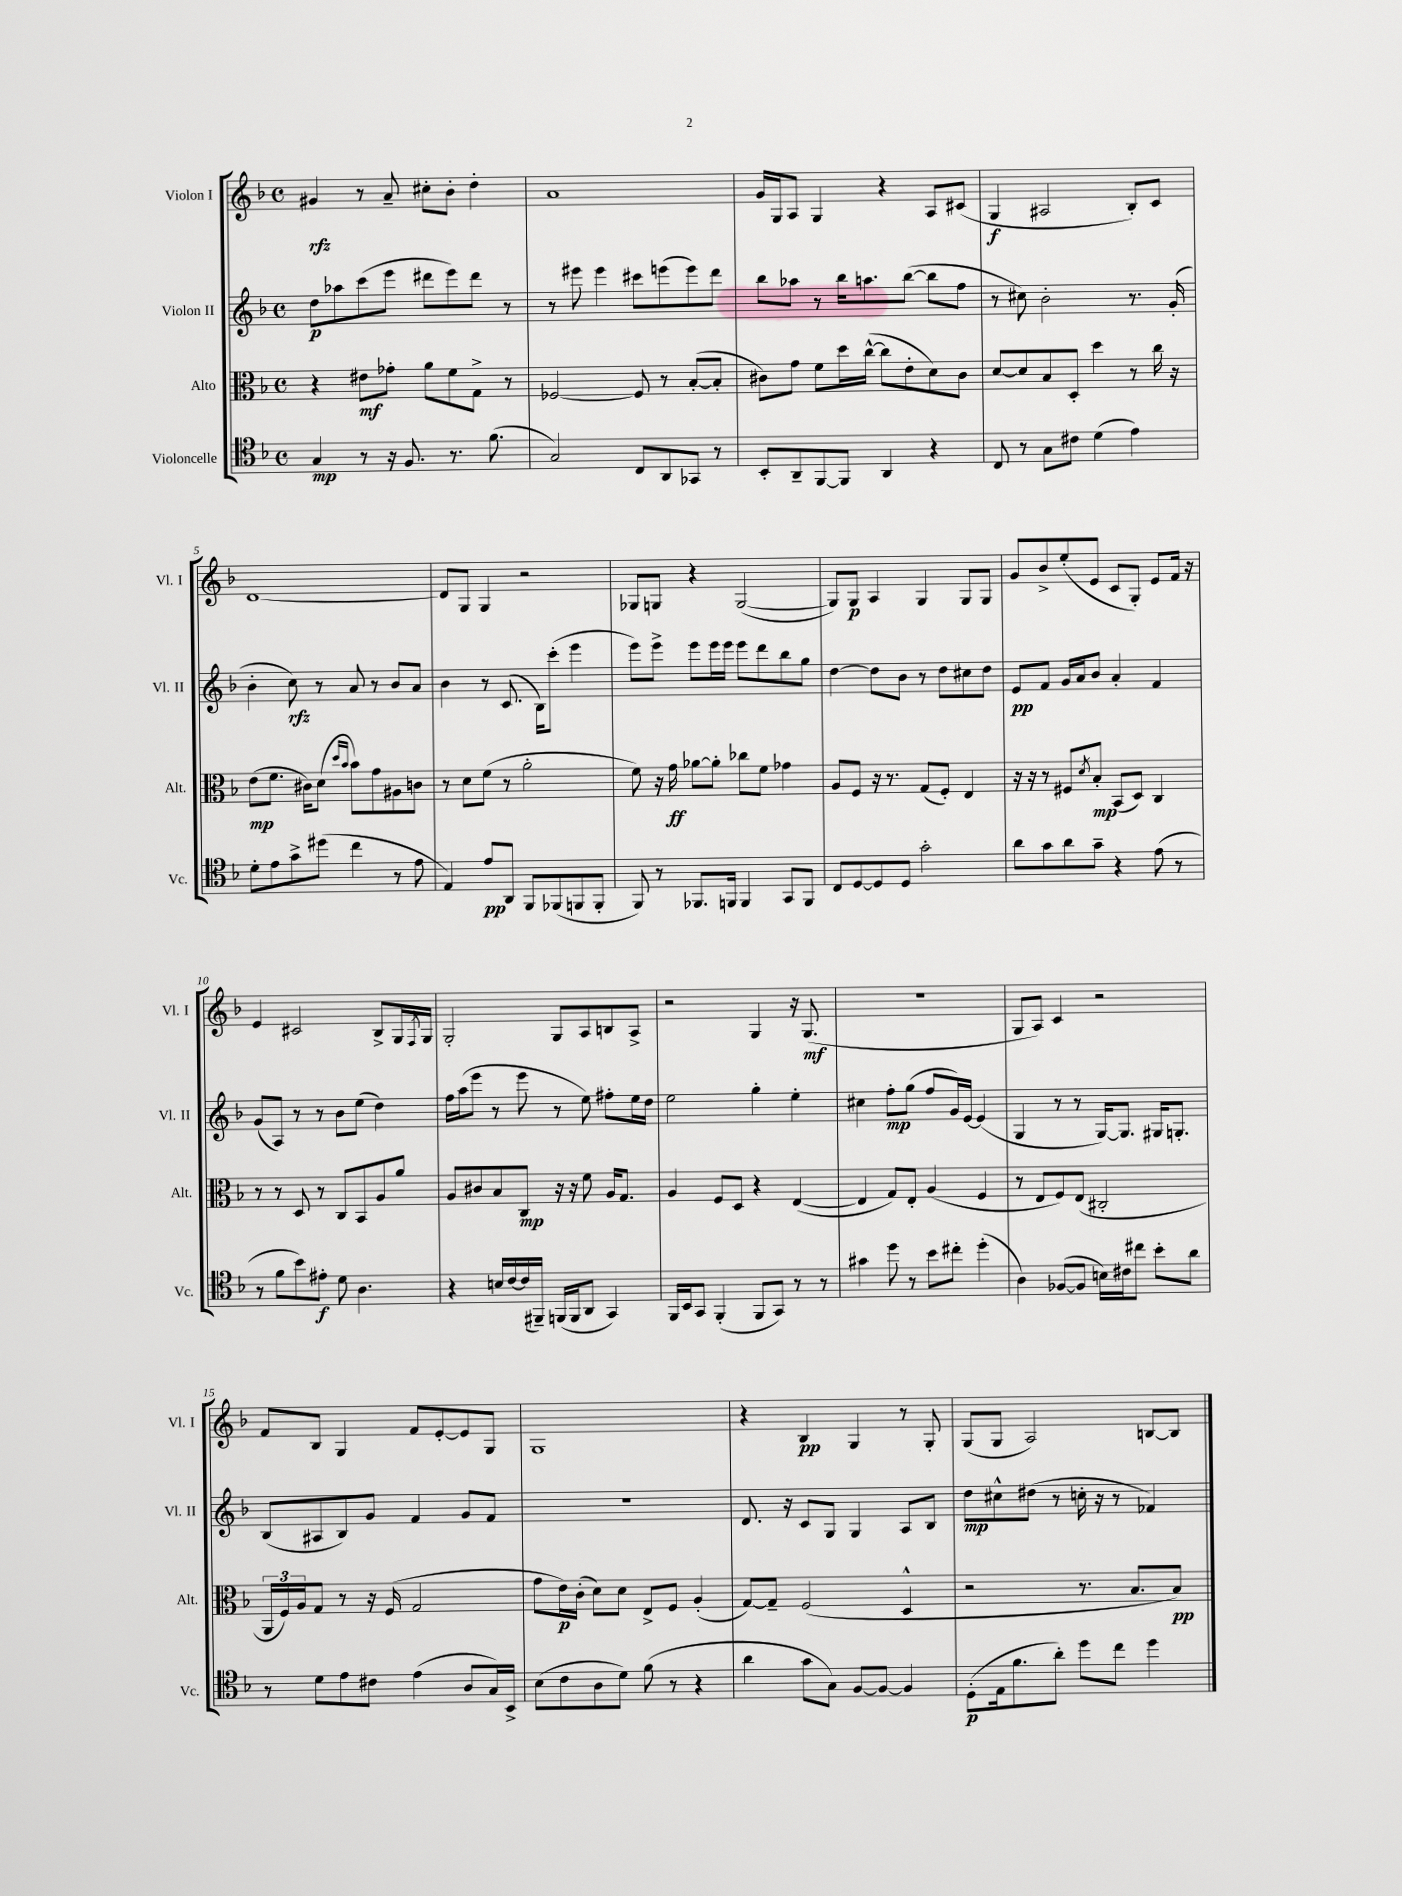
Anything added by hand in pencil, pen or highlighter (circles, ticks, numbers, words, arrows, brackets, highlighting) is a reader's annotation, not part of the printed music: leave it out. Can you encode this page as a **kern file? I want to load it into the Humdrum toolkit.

**kern	**dynam	**kern	**dynam	**kern	**dynam	**kern	**dynam
*part4	*part4	*part3	*part3	*part2	*part2	*part1	*part1
*staff4	*staff4	*staff3	*staff3	*staff2	*staff2	*staff1	*staff1
*I"Violoncelle	*	*I"Alto	*	*I"Violon II	*	*I"Violon I	*
*I'Vc.	*	*I'Alt.	*	*I'Vl. II	*	*I'Vl. I	*
*clefC4	*	*clefC3	*	*clefG2	*	*clefG2	*
*k[b-]	*	*k[b-]	*	*k[b-]	*	*k[b-]	*
*M4/4	*	*M4/4	*	*M4/4	*	*M4/4	*
*met(c)	*	*met(c)	*	*met(c)	*	*met(c)	*
=1	=1	=1	=1	=1	=1	=1	=1
4G/	mp	4r	.	8dd\L	p	4g#X/	rfz
.	.	.	.	8aa-X\	.	.	.
8r	.	8e#X\L	mf	(8ccc\	.	8r	.
16r	.	8g-X'\J	.	8eee\J	.	8a~/	.
8.F/	.	.	.	.	.	.	.
.	.	8a\L	.	8ddd#X\L	.	8cc#X'\L	.
8.r	.	8f\	.	8eee\)	.	8b-'\J	.
.	.	8G^\J	.	8ddd#\J	.	4dd'\	.
(8.f\	.	.	.	.	.	.	.
.	.	8r	.	8r	.	.	.
=2	=2	=2	=2	=2	=2	=2	=2
2G/)	.	[2F-X/	.	8r	.	1a	.
.	.	.	.	8eee#X\	.	.	.
.	.	.	.	4eee#\	.	.	.
8C/L	.	8F-/]	.	8ccc#X\L	.	.	.
8AA/	.	8r	.	(8eeen\	.	.	.
8GG-X/J	.	([8B-'/L	.	8eee\)	.	.	.
8r	.	8B-'/J]	.	8ddd\J	.	.	.
=3	=3	=3	=3	=3	=3	=3	=3
8BB-'/L	.	8c#X\L)	.	8bb-\L	.	16g/LL	.
.	.	.	.	.	.	16G/J	.
8AA~/	.	8g\J	.	8aa-X\J	.	8A/J	.
[8FF/	.	8f\L	.	8r	.	4G/	.
8FF/J]	.	16dd\L	.	16bb-\KL	.	.	.
.	.	([16cc^^\JJ	.	8.aan\	.	.	.
4AA/	.	8cc\L]	.	.	.	4r	.
.	.	8e'\	.	([8bb-\J	.	.	.
4r	.	8d\)	.	8bb-\L]	.	8A/L	.
.	.	8c#\J	.	8ff\J	.	(8c#X/J	.
=4	=4	=4	=4	=4	=4	=4	=4
8C/	.	[8d/L	.	8r	.	4G/	f
8r	.	8d/]	.	8cc#X\)	.	.	.
8G\L	.	8B-/	.	2b-'\	.	2A#X/	.
8c#X\J	.	8D'/J	.	.	.	.	.
(4d\	.	4dd\	.	.	.	.	.
4e\)	.	8r	.	8.r	.	8B-'/L)	.
.	.	16cc\	.	.	.	8c/J	.
.	.	16r	.	(16g'/	.	.	.
!!LO:LB:g=z
=5	=5	=5	=5	=5	=5	=5	=5
8d'\L	.	(8e\L	mp	4b-'\	.	[1d	.
8e\	.	8.f\J	.	.	.	.	.
8g^\	.	.	.	8cc\)	rfz	.	.
.	.	16c#X\KL)	.	.	.	.	.
(8dd#X\J	.	(8d\J	.	8r	.	.	.
.	.	16qqdd/LL	.	.	.	.	.
.	.	16qqb-/JJ	.	.	.	.	.
4cc\	.	8b-\L)	.	8a/	.	.	.
.	.	8g\	.	8r	.	.	.
8r	.	8A#X\	.	8b-/L	.	.	.
8e\	.	8cn\J	.	8a/J	.	.	.
=6	=6	=6	=6	=6	=6	=6	=6
4E/)	.	8r	.	4b-\	.	8d/L]	.
.	.	8d\L	.	.	.	8G/J	.
8e/L	pp	(8f\J	.	8r	.	4G/	.
8AA/J	.	8r	.	(8.c/	.	.	.
8FF/L	.	2a'\	.	.	.	2r	.
.	.	.	.	16B-\KL)	.	.	.
(8FF-X/	.	.	.	(8ccc'\J	.	.	.
8FFn/	.	.	.	4eee\	.	.	.
8FF'/J	.	.	.	.	.	.	.
=7	=7	=7	=7	=7	=7	=7	=7
8FF/)	.	8f\)	.	8eee\L)	.	8G-X/L	.
8r	.	16r	.	8eee^\J	.	8Gn/J	.
.	.	16g\	ff	.	.	.	.
8.FF-X/L	.	[8a-X\L	.	8eee\L	.	4r	.
.	.	8a-'\J]	.	16eee\L	.	.	.
16FFn/Jk	.	.	.	16eee\JJ	.	.	.
4FF/	.	8cc-X\L	.	8eee\L	.	([2G/	.
.	.	8f\J	.	8ddd\	.	.	.
8GG/L	.	4g-X\	.	8bb-\	.	.	.
8FF/J	.	.	.	8gg\J	.	.	.
=8	=8	=8	=8	=8	=8	=8	=8
8C/L	.	8A/L	.	[4dd\	.	8G/L])	.
[8D/	.	8F/J	.	.	.	8G/J	p
8D/]	.	16r	.	8dd\L]	.	4A/	.
.	.	8.r	.	.	.	.	.
8D/J	.	.	.	8b-\J	.	.	.
2g'\	.	(8G/L	.	8r	.	4G/	.
.	.	8F'/J)	.	8dd\L	.	.	.
.	.	4E/	.	8cc#X\	.	8G/L	.
.	.	.	.	8dd\J	.	8G/J	.
=9	=9	=9	=9	=9	=9	=9	=9
8a\L	.	16r	.	8e/L	pp	8g/L	.
.	.	16r	.	.	.	.	.
8g\	.	8r	.	8f/J	.	8b-^/	.
8a\	.	8F#X/L	.	16g/LL	.	(8ee'/	.
.	.	.	.	16a/J	.	.	.
.	.	8qd/	.	.	.	.	.
8g~\J	.	8B-'/J	mp	8b-/J	.	8e/J	.
4r	.	(8BB-/L	.	4a'/	.	8c/L	.
.	.	8D/J)	.	.	.	8G'/J)	.
(8e\	.	4C/	.	4f/	.	8e/L	.
8r	.	.	.	.	.	16f/Jk	.
.	.	.	.	.	.	16r	.
!!LO:LB:g=z
=10	=10	=10	=10	=10	=10	=10	=10
8r	.	8r	.	(8g/L	.	4e/	.
8f\L	.	8r	.	8A/J)	.	.	.
8b-\)	.	8D/	.	8r	.	2c#X/	.
8e#X'\J	f	8r	.	8r	.	.	.
8d\	.	8C/L	.	8b-\L	.	.	.
4.A\	.	8BB-/	.	(8ee\J	.	.	.
.	.	8A/	.	4dd\)	.	8B-^/L	.
.	.	8a/J	.	.	.	16G/L	.
.	.	.	.	.	.	8qF/	.
.	.	.	.	.	.	16G/JJ	.
=11	=11	=11	=11	=11	=11	=11	=11
4r	.	8A/L	.	16ff\LL	.	2G'/	.
.	.	.	.	(16aa\J	.	.	.
.	.	8c#X/	.	8eee\J	.	.	.
16Bn/LL	.	8B-/	.	8r	.	.	.
[16c/	.	.	.	.	.	.	.
(16c/]	.	8C/J	mp	8eee\	.	.	.
16FF#X~/JJ)	.	.	.	.	.	.	.
(16FFn/LL	.	16r	.	8r	.	8G/L	.
16FF/J	.	16r	.	.	.	.	.
8AA/J	.	8f\	.	8ee\)	.	8A/	.
4GG/)	.	16A/KL	.	8ff#X'\L	.	8Bn/	.
.	.	8.G/J	.	.	.	.	.
.	.	.	.	16ee\L	.	8A^/J	.
.	.	.	.	16dd\JJ	.	.	.
=12	=12	=12	=12	=12	=12	=12	=12
16FF/LL	.	4A/	.	2ee\	.	2r	.
16BB-/J	.	.	.	.	.	.	.
8GG/J	.	.	.	.	.	.	.
(4FF'/	.	8F/L	.	.	.	.	.
.	.	8D/J	.	.	.	.	.
8FF/L	.	4r	.	4gg'\	.	4G/	.
8GG/J)	.	.	.	.	.	.	.
8r	.	([4E/	.	4ee'\	.	16r	.
.	.	.	.	.	.	(8.G/	mf
8r	.	.	.	.	.	.	.
=13	=13	=13	=13	=13	=13	=13	=13
4g#X\	.	4E/]	.	4cc#X\	.	1r	.
8dd\	.	8G/L)	.	8ff'\L	mp	.	.
8r	.	8E'/J	.	(8gg\J	.	.	.
8b-\L	.	(4A/	.	8ff/L	.	.	.
8cc#X'\J	.	.	.	16g/L)	.	.	.
.	.	.	.	[16e/JJ	.	.	.
(4dd'\	.	4F/	.	(4e/]	.	.	.
=14	=14	=14	=14	=14	=14	=14	=14
4A\)	.	8r	.	4G/	.	8G/L	.
.	.	8E/L	.	.	.	8A/J)	.
([8F-X/L	.	8F/)	.	8r	.	4c/	.
8F-/J]	.	(8E/J	.	8r	.	.	.
16Bn\LL)	.	2C#X'/	.	[16G/KL)	.	2r	.
16c#X\J	.	.	.	8.G/J]	.	.	.
8cc#X\J	.	.	.	.	.	.	.
8b-'\L	.	.	.	16G#X/KL	.	.	.
.	.	.	.	8.Gn'/J	.	.	.
8a\J	.	.	.	.	.	.	.
!!LO:LB:g=z
=15	=15	=15	=15	=15	=15	=15	=15
8r	.	24AA/LL	.	(8B-/L	.	8f/L	.
.	.	24F/)	.	.	.	.	.
.	.	24A/J	.	.	.	.	.
8d\L	.	8G/J	.	8A#X/	.	8B-/J	.
8e\	.	8r	.	8B-/)	.	4G/	.
8c#X\J	.	16r	.	8g/J	.	.	.
.	.	(16F/	.	.	.	.	.
(4e\	.	2G/	.	4f/	.	8f/L	.
.	.	.	.	.	.	[8e'/	.
8A/L	.	.	.	8g/L	.	8e/]	.
16G/L)	.	.	.	8f/J	.	8G/J	.
16BB-^/JJ	.	.	.	.	.	.	.
=16	=16	=16	=16	=16	=16	=16	=16
(8B-\L	.	8g\L	.	1r	.	1G	.
8c\	.	16e\L)	p	.	.	.	.
.	.	(16c'\JJ	.	.	.	.	.
8A\	.	8d\L)	.	.	.	.	.
8d\J)	.	8d\J	.	.	.	.	.
(8f\	.	8E^/L	.	.	.	.	.
8r	.	8F/J	.	.	.	.	.
4r	.	(4A'/	.	.	.	.	.
=17	=17	=17	=17	=17	=17	=17	=17
4a\	.	[8G/L)	.	8.d/	.	4r	.
.	.	8G~/J]	.	.	.	.	.
.	.	.	.	16r	.	.	.
8g\L	.	(2F/	.	8c/L	.	4B-/	pp
8G\J)	.	.	.	8G/J	.	.	.
[8F/L	.	.	.	4G/	.	4G/	.
8F/J_	.	.	.	.	.	.	.
4F/]	.	4D^^/	.	8A/L	.	8r	.
.	.	.	.	8B-/J	.	8G'/	.
=18	=18	=18	=18	=18	=18	=18	=18
(8D'\L	p	2r	.	8dd\L	mp	(8G/L	.
16E\k	.	.	.	8cc#X^^\	.	8G/J	.
8.f\	.	.	.	.	.	.	.
.	.	.	.	(8dd#X\J	.	2A/)	.
8a'\J)	.	.	.	8r	.	.	.
8dd\L	.	8.r	.	16ccn'\	.	.	.
.	.	.	.	16r	.	.	.
8cc\J	.	.	.	8r	.	.	.
.	.	8.B-/L	.	.	.	.	.
4dd\	.	.	.	4f-X/)	.	[8Bn/L	.
.	.	8B-/J)	pp	.	.	8B/J]	.
==	==	==	==	==	==	==	==
*-	*-	*-	*-	*-	*-	*-	*-
